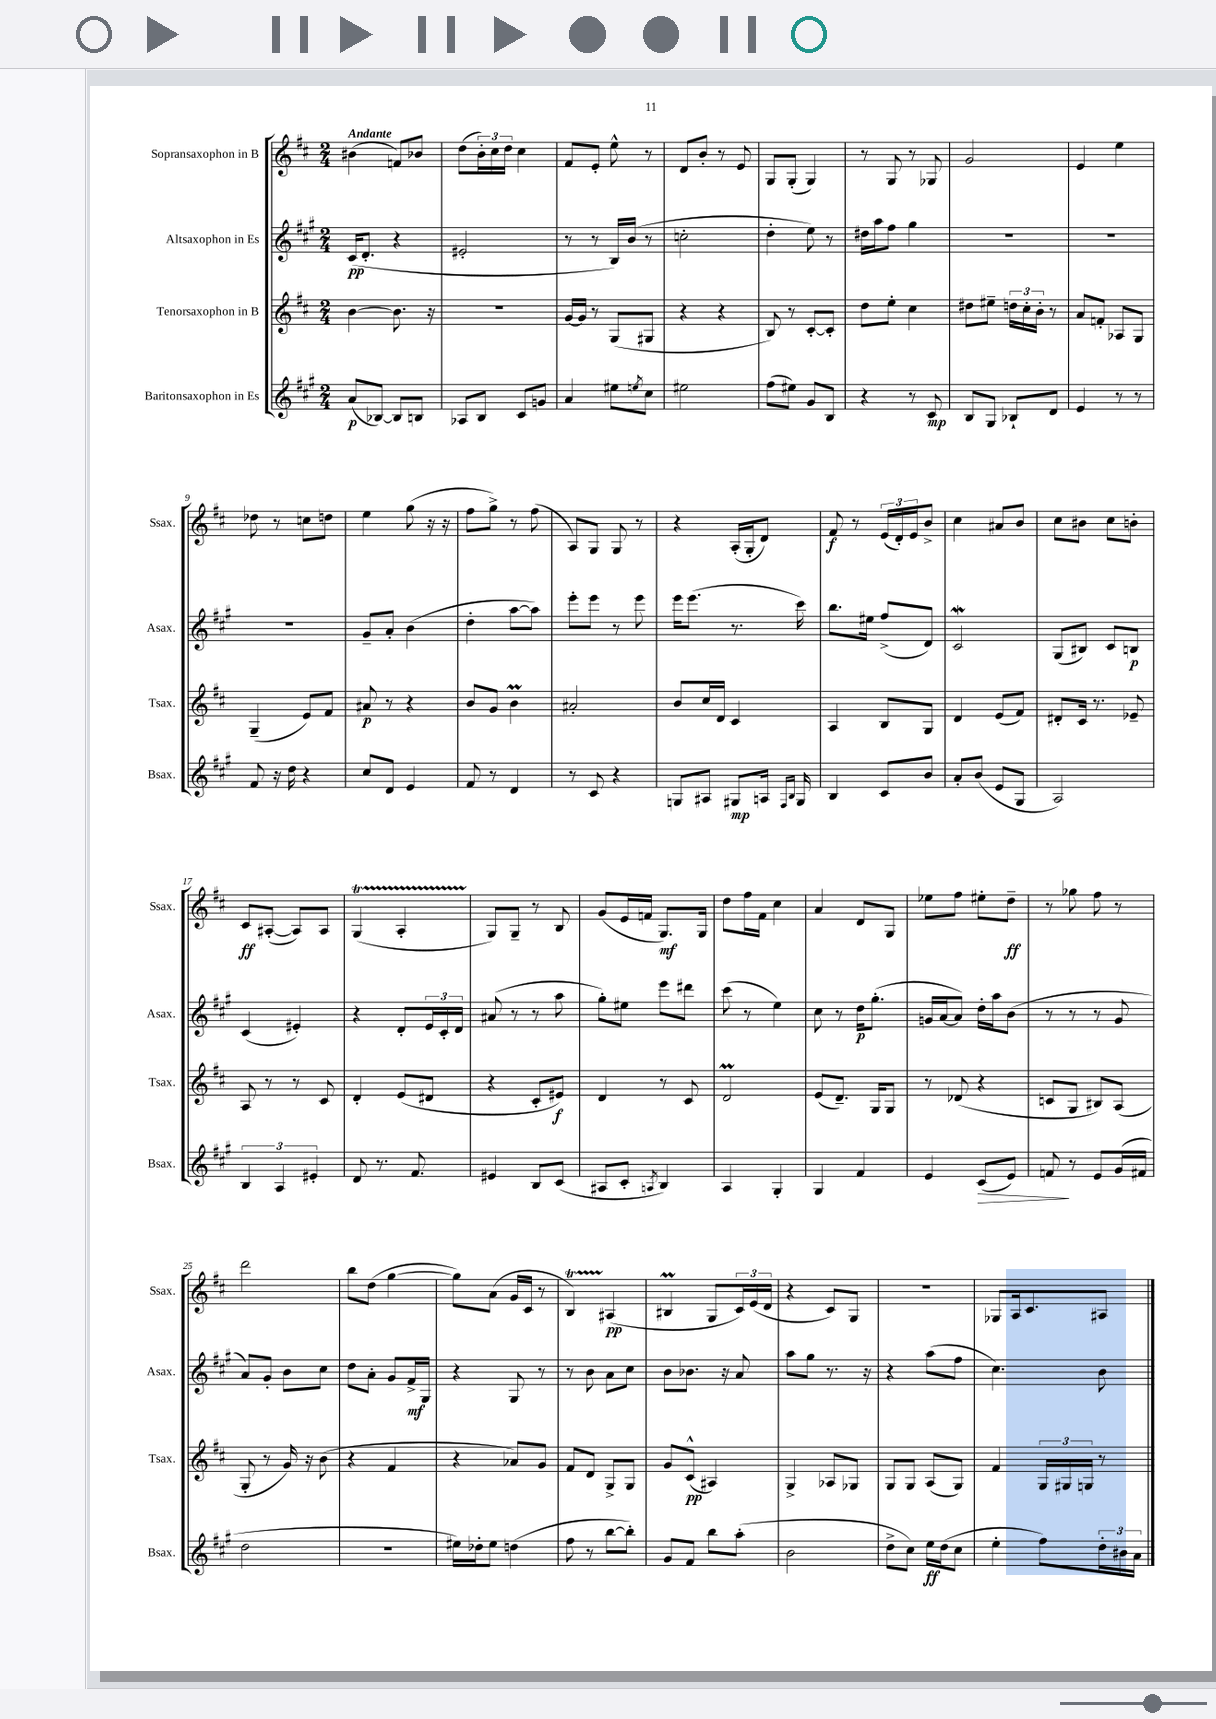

**kern	**kern	**kern	**kern
*staff4	*staff3	*staff2	*staff1
*clefG2	*clefG2	*clefG2	*clefG2
*k[f#c#g#]	*k[f#c#]	*k[f#c#g#]	*k[f#c#]
*M2/4	*M2/4	*M2/4	*M2/4
(8a	[4b	(16c#	(4b#
.	.	8.d'	.
[8B-)	.	.	.
8B-]	8.b]	4r	8f)
8B	.	.	8b-
.	16r	.	.
=	=	=	=
8A-	2r	2e#'	(8dd
8B	.	.	24b')
.	.	.	24cc#
.	.	.	24dd
8c#	.	.	4cc#
8g	.	.	.
=	=	=	=
4a	[16g	8r	8f#
.	16g]	.	.
.	8r	8r	8e'
8ee#	(8G	16B)	8ee^^
.	.	(16b	.
8qee	.	.	.
8cc#	8G#	8r	8r
=	=	=	=
2ee#	4r	2cc'	8d
.	.	.	8b'
.	4r	.	8r
.	.	.	8e
=	=	=	=
(8ff#	8B)	4dd'	8G
8ee#)	8r	.	(8G'
8g#	[8c#'	8ee)	4G)
8B	8c#']	8r	.
=	=	=	=
4r	8dd	16dd#	8r
.	.	16aa	.
.	8ee'	8ff#	8G
8r	4cc#	4gg#	8r
8c#	.	.	8G-
=	=	=	=
8B	8dd#	2r	2g
8G#	8ee#~	.	.
8B-`	24dd	.	.
.	24cc#'	.	.
.	24b'	.	.
8d	8r	.	.
=	=	=	=
4e	8a	2r	4e
.	8f'	.	.
8r	8A-	.	4ee
8r	8G	.	.
=	=	=	=
8f#	(4G~	2r	8dd-
16r	.	.	8r
16dd	.	.	.
4r	8e)	.	8cc
.	8f#	.	8dd
=	=	=	=
8cc#	8a#	8g#~	4ee
8d	8r	8a'	.
4e	4r	(4b	(8gg
.	.	.	16r
.	.	.	16r
=	=	=	=
8f#	8b	4dd'	8ff#
8r	8g	.	8gg^)
4d	4b	[8aa	8r
.	.	8aa])	(8ff#
=	=	=	=
8r	2a#'	8eee'	8A)
8c#	.	8eee	8G
4r	.	8r	8G
.	.	8eee	8r
=	=	=	=
8G	8b	16eee	4r
.	.	(8.eee	.
8A#	16cc#	.	.
.	16d	.	.
8G#	4c#	8.r	(16A'
.	.	.	16G'
16A	.	.	8d)
16qqF#	.	.	.
16qqB	.	.	.
16G#	.	16ccc#)	.
=	=	=	=
4B	4A	8.bb	8f#
.	.	.	8r
.	.	16ee#	.
8c#	8B	(8ff#^	(24e
.	.	.	24d')
.	.	.	24e
8b	8G	8d)	8b^
=	=	=	=
8a'	4d	2c#	4cc#
(8b	.	.	.
8e	(8e	.	8a#
8G#	8f#)	.	8b
=	=	=	=
2A)	8d#'	(8G#	8cc#
.	16c#	8B#)	8b#
.	8.r	.	.
.	.	8c#	8cc#
.	8e-~	8B	8b'
=	=	=	=
6B	8A	(4c#	8c#
.	8r	.	([8A#'
6A	.	.	.
.	8r	4e#')	8A#])
6e#'	.	.	.
.	8c#	.	8A#
=	=	=	=
8d	4d'	4r	(4G
8.r	.	.	.
.	(8e	8d'	4A'
8.f#	.	.	.
.	8d#	24e	.
.	.	24c#'	.
.	.	24d	.
=	=	=	=
4e#	4r	(8a#	8G)
.	.	8r	8G~
8B	8c#'	8r	8r
(8c#	8e#)	8aa	8B
=	=	=	=
8A#	4d	8gg#')	(8g
8c#'	.	8ee#	16e
.	.	.	16f
8qA	.	.	.
4B)	8r	8eee	8.G)
.	8c#	8ddd#	.
.	.	.	16G
=	=	=	=
4A	2d	(8ccc#	8dd
.	.	8r	16ff#
.	.	.	16f#
4G#'	.	4ee)	4cc#
=	=	=	=
4G#	(8e	8cc#	4a
.	8.d~)	8r	.
4f#	.	16dd	8d
.	16G	(8.gg#'	.
.	8G	.	8G
=	=	=	=
4e	8r	16g	8ee-
.	.	[16a	.
.	(8d-	8a])	8ff#
(8c#	4r	16dd'	8ee#'
.	.	16aa	.
8e)	.	(8b	8dd~
=	=	=	=
8f	8c	8r	8r
8r	8G	8r	8gg-
8e	8B#)	8r	8ff#
(16g#	(8A	8g#	8r
16f#	.	.	.
=	=	=	=
2dd	8G'	8a)	2ddd
.	8r	8g#'	.
.	16g)	8b	.
.	16r	.	.
.	(8b	8cc#	.
=	=	=	=
2r	4r	8dd	8bb
.	.	8a'	(8dd
.	4f#	8g#	[4gg
.	.	16f#^	.
.	.	16G#	.
=	=	=	=
16ee#)	4r	4r	8gg])
16dd-'	.	.	.
8ee#	.	.	(8a
(4dd	8a-)	8G#	16g
.	.	.	16c#
.	8g	8r	8r
=	=	=	=
8ff#	8f#	8r	4B)
8r	8d	8b	.
[8bb	8G^	8a	(4A#
8bb'])	8G	8cc#	.
=	=	=	=
8g#	8g	8b	4B#
8f#	(8c#^^	8.b-	.
8bb	4A#)	.	8G
.	.	16r	.
(8aa'	.	8a	24c#)
.	.	.	(24e
.	.	.	24d
=	=	=	=
2b	4G^	8aa	4r
.	.	8gg#	.
.	8A-	8.r	8c#)
.	8G-	.	8G
.	.	16r	.
=	=	=	=
8dd^	8G	4r	2r
8cc#)	8G	.	.
16ee	(8A	(8aa	.
(16dd	.	.	.
8cc#	8G)	8ff#	.
=	=	=	=
4ee'	4f#	4.cc#)	8G-
.	.	.	16A
.	.	.	8.c#
8ff#)	24G	.	.
.	24G#	.	.
.	24G	.	.
24dd'	8r	8b	8A#
24b#	.	.	.
24a	.	.	.
==	==	==	==
*-	*-	*-	*-
